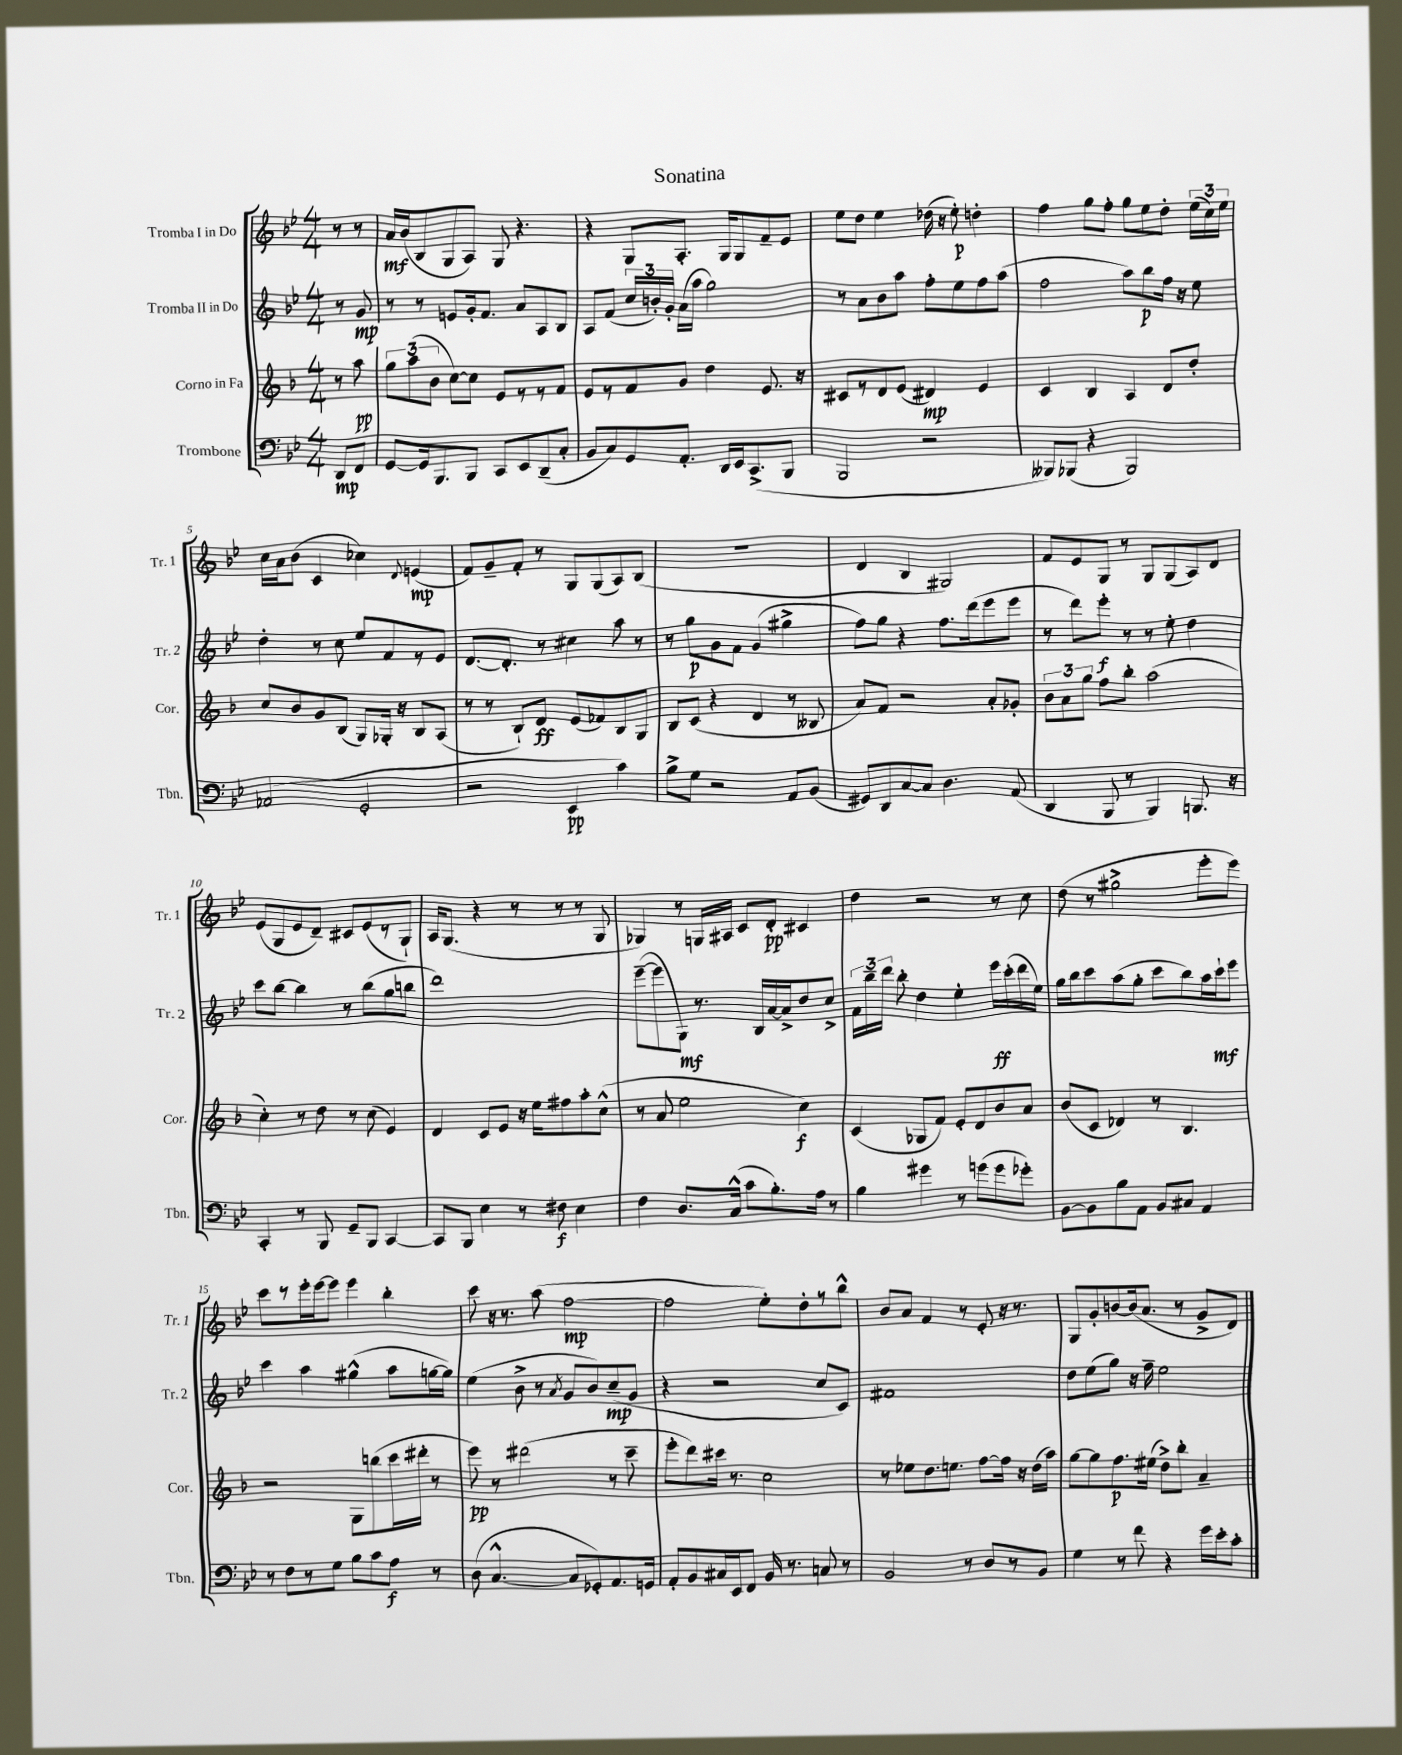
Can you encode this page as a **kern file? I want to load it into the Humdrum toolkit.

**kern	**kern	**kern	**kern
*staff4	*staff3	*staff2	*staff1
*clefF4	*clefG2	*clefG2	*clefG2
*k[b-e-]	*k[b-]	*k[b-e-]	*k[b-e-]
*M4/4	*M4/4	*M4/4	*M4/4
8DD/L	8r	8r	8r
8FF/J	8aa\	8g/	8r
=	=	=	=
[8GG/L	12gg\L	8r	16a/LL
.	.	.	(16b-/J
.	(12aa\	.	.
16GG/]k	.	8r	8B-/
.	12b-\J	.	.
8.BBB-/	.	.	.
.	[8cc\L)	8e/L	8G/
8BBB-/J	8cc\]J	16g'/k	8A/J)
.	.	8.f/J	.
8CC/L	8e/L	.	8G/
8EE-/	8r	8a/L	4.r
(8DD~/	8r	8A/	.
8C'/J	8f/J	8B-/J	.
=	=	=	=
8BB-/L	8e/L	8A/L	4r
8C/)	8r	(8f/J	.
8GG/	8f/	24cc/LL	8G/L
.	.	24b'/)	.
.	.	24g'/JJ	.
8.AA'/J	8g/J	(16a\LL	8.A'/J
.	.	16aa\JJ	.
.	4dd\	2gg\)	.
16DD/LL	.	.	16G/LK
16EE-/J	.	.	8G/
(8.CC^/	.	.	.
.	8.e/	.	8f~/
8BBB-/J	.	.	8e-/J
.	16r	.	.
=	=	=	=
2BBB-/	8c#/L	8r	8ee-\L
.	8r	8a\L	8dd\J
.	8d/	8b-\	4ee-\
.	(8e/J	8aa\J	.
2r	4d#/)	8ff'\L	(16dd-\
.	.	.	16r
.	.	8ee-\	8ee-'\)
.	4e/	8ff\	4dd'\
.	.	(8aa\J	.
=	=	=	=
8BBB--/L)	4c/	2ff\	4ff\
(8BBB-/J	.	.	.
4r	4B-/	.	8gg\L
.	.	.	8ff'\J
2BBB-/)	4A/	8aa\L)	8gg\L
.	.	8bb-\	8ee-\
.	8d/L	16ff\Jk	8dd'\J
.	.	16r	.
.	8dd'/J	8ee-\	(24ee-\LL
.	.	.	24cc\)
.	.	.	24ee-\JJ
=	=	=	=
(2AA-/	8cc/L	4dd'\	16cc\LL
.	.	.	16a\J
.	8b-/	.	(8b-\J
.	8g/	8r	4c/
.	(8B-/J	8cc\	.
2GG'/	8G/L)	8ee-/L	4cc-\)
.	16G-'/Jk	8f/	.
.	16r	.	.
.	.	.	8qqd/
.	8B-/L	8r	(4e/
.	(8A/J	8e-/J	.
=	=	=	=
2r	8r	[8.d/L	8f/L)
.	8r	.	8g~/
.	.	8.d'/]J	.
.	8B-`/L)	.	8f'/J
.	8d/J	8r	8r
4EE-/	(8e/L	4cc#\	8G/L
.	8f-/)	.	(8G/
4c\)	8B-/	8aa\	8A/)
.	8G/J	8r	(8B-/J
=	=	=	=
8B-^\L	8B-/L	8r	1r
8G\J	(8c/J	8gg\L	.
2r	4r	8g\	.
.	.	8f\J	.
.	4d/	(4g/	.
8AA/L	8r	4gg#^\	.
(8BB-/J	8B--/	.	.
=	=	=	=
8GG#/L)	8a/L)	8ff\L)	4d/
8DD/	8f/J	8gg\J	.
[8C/	2r	4r	4B-/
8C/]J	.	.	.
4.D\	.	8.ff\L	2G#/)
.	.	(16ddd\k	.
.	8a'/L	8eee-\	.
(8AA/	8g-'/J	8eee-\J	.
=	=	=	=
4DD/	12b-\L	8r	8f/L
.	12a\	.	.
.	.	8ddd\L)	8e-/
.	12gg\J	.	.
8BBB-/	8ff\L	8eee-'\J	8G/J
8r	8bb-'\J	8r	8r
4BBB-/)	(2aa\	8r	8G/L
.	.	8ee-'\	(8G/
8.BBB/	.	4dd\	8A/)
.	.	.	8d/J
16r	.	.	.
=	=	=	=
4CC'/	4cc'\)	8ccc\L	(8e-/L
.	.	[8bb-\J	8G/
8r	8r	4bb-\]	8e-/
8BBB-/	8dd\	.	8d~/J)
8GG~/L	8r	8r	8c#/L
8BBB-/J	(8cc\	(8bb-\L	(8e-/
[4CC/	4e/)	8gg\	8r
.	.	8bb\J	8G`/J)
=	=	=	=
8CC/]L	4d/	1ddd)	16A/LK
.	.	.	(8.G/J
8BBB-/J	.	.	.
4E-\	8c/L	.	4r
.	8e/J	.	.
8r	16r	.	8r
.	16ee\LK	.	.
8F#\	8ff#\	.	8r
4E-\	8aa'\	.	8r
.	(8cc^^\J	.	8G/
=	=	=	=
4F\	8r	([8eee-~\L	4G-/)
.	8a/	8eee-\]	.
8.D/L	2ee\	8G\J)	8r
.	.	8.r	16G/LL
(16C^^/Jk	.	.	16A#/JJ
8c\L	.	.	8c/L
.	.	16B-/LL	.
8.B-'\)	.	[16a/	8d'/J
.	.	16a^/]J	.
.	4cc\)	8dd/	4c#/
16A\Jk	.	.	.
8r	.	8cc^/J	.
=	=	=	=
4B-\	(4c/	24f\LL	4dd\
.	.	24bb-~\	.
.	.	24ddd\JJ	.
.	.	8bb-'\	.
4g#\	8G-/L	4dd\	2r
.	8f/J)	.	.
8r	8e'/L	4ee-'\	.
(8g\L	8d/	.	.
8g\	8b-/	16eee-\LL	8r
.	.	(16ccc'\	.
8g-'\J)	8a/J	16ddd\	8cc\
.	.	16ee-\JJ)	.
=	=	=	=
[8BB-\L	(8b-/L	16gg\LL	(8dd\
.	.	16bb-\J	.
8BB-\]	8c/J	8ccc\	8r
8B-\	4d-/)	(8aa\	2gg#^\
8AA\J	.	8gg'\J	.
8BB-/L	8r	8ccc\L	.
8C#/J	4.B-/	8bb-\)	.
4AA/	.	16aa\L	8eee-'\L
.	.	16ccc`\J	.
.	.	8eee-\J	8eee-\J)
=	=	=	=
8r	2r	4ccc\	8ccc\L
8F\L	.	.	8r
8r	.	4aa\	16eee-'\L
.	.	.	[16eee-\J
8G\J	.	.	8eee-\]J
8B-\L	8G\L	(4gg#^^\	4eee-\
8c\	(8bb\	.	.
8A\J	16ccc\L	8aa\L	4bb-'\
.	16ddd#'\JJ	.	.
8r	8r	[16gg\L	.
.	.	16gg\]JJ)	.
=	=	=	=
(8D\	8eee\)	(4ee-\	8ccc\
[4.C^^/	8r	.	16r
.	.	.	8.r
.	(2ddd#\	8b-^\	.
.	.	8r	(8aa\
.	.	8qa/	.
8C/]L	.	8g/L	[2ff\
8GG-'/)	.	8b-/)	.
8.AA/	8r	(8cc~/	.
.	8ccc~\	8g/J	.
16GG/Jk	.	.	.
=	=	=	=
8AA'/L	8eee'\L	4r	2ff\]
8BB-/	8ddd\)	.	.
16C#/L	16ccc#\Jk	2r	.
16EE-/J	8.r	.	.
8FF/J	.	.	.
16BB-/	2cc\	.	8ee-'\L)
8.r	.	.	.
.	.	.	8dd'\
8C/	.	8cc/L	8r
8r	.	8c/J)	8bb-^^\J
=	=	=	=
2BB-/	8r	1f#	8b-/L
.	8ee-\L	.	8a/J
.	8.dd\	.	4f/
.	8.ee\J	.	.
8r	.	.	8r
8D/L	[8ff\L	.	8e-'/
8r	16ff\]Jk	.	16r
.	16r	.	8.r
8BB-/J	(16dd\LL	.	.
.	16aa\JJ)	.	.
=	=	=	=
4G\	[8gg\L	8dd\L	8G/L
.	8gg\]	(8ee-\	8g'/
8r	8.ff\	8gg\J)	[8b/
8f\	.	16r	(16b/]k
.	(16ee#\Jk	16ff~\	8.a/J
4r	8dd^\L)	2ee-\	.
.	8bb-'\J	.	8r
16g\LL	4a~/	.	8g^/L
16e-'\J	.	.	.
8c'\J	.	.	8d/J)
==	==	==	==
*-	*-	*-	*-
